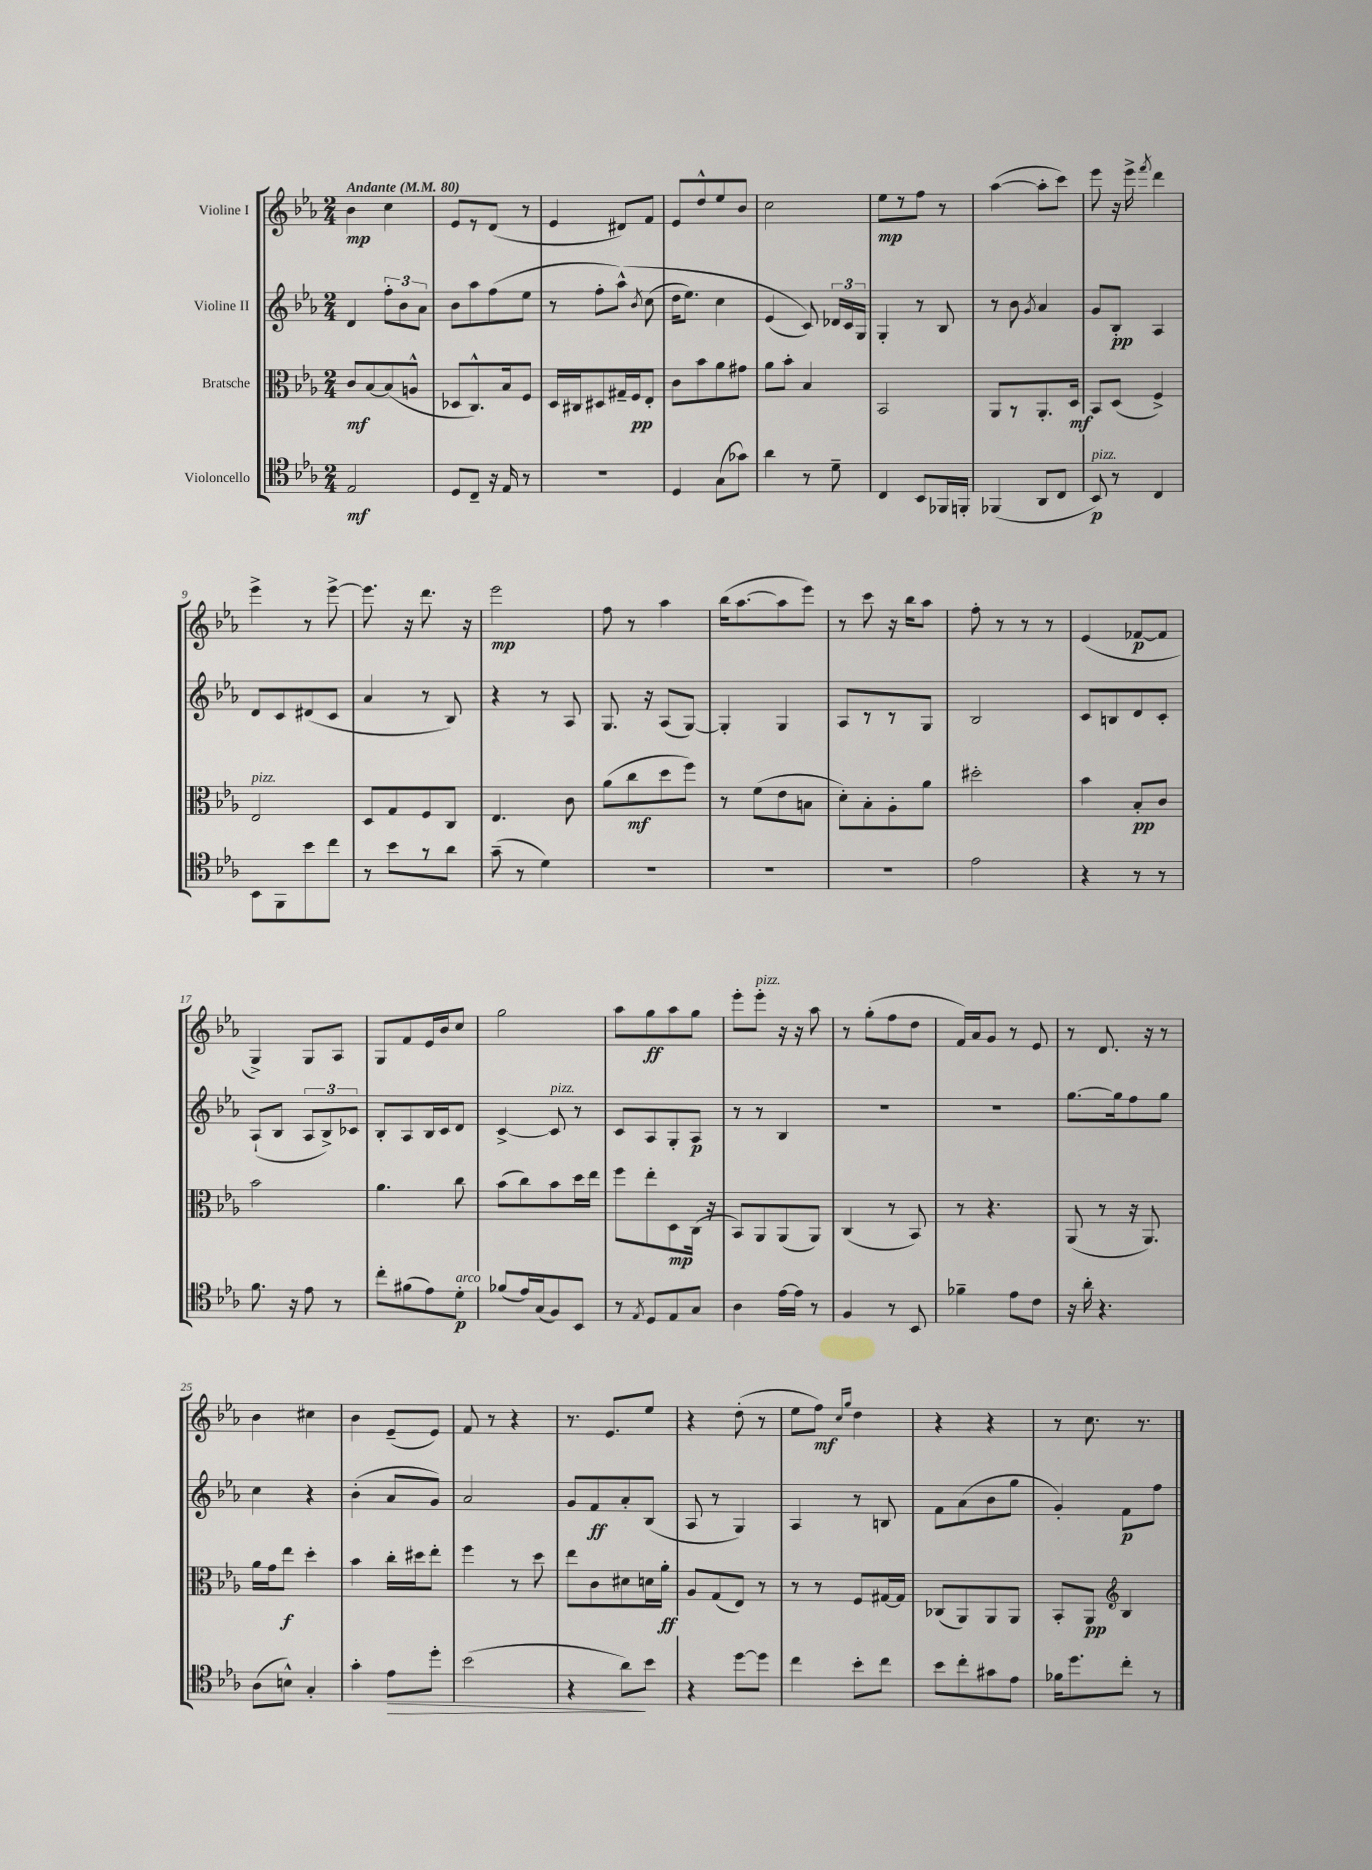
<<
\new StaffGroup <<
\new Staff = "s0" \with { instrumentName = "Violine I" } {
    \clef treble \key ees \major \numericTimeSignature \time 2/4 \tempo "Andante" 4 = 80
    \autoBeamOff bes'4\mp c''4 |
    ees'8[ r8 d'8]( r8 |
    ees'4 dis'8[) f'8] |
    ees'8[ d''8-^ ees''8 bes'8] |
    c''2 |
    ees''8[\mp r8 f''8] r8 |
    aes''4~( aes''8[-. c'''8]) |
    ees'''8 r16 ees'''16-> \acciaccatura { f'''8 } d'''4 |
    ees'''4-> r8 ees'''8~-> |
    ees'''8. r16 d'''8. r16 |
    ees'''2\mp |
    f''8 r8 aes''4 |
    bes''16[( aes''8.~ aes''8 ees'''8]) |
    r8 c'''8 r16 bes''16[ aes''8] |
    f''8-. r8 r8 r8 |
    ees'4( fes'8[~\p fes'8] |
    g4->) g8[ aes8] |
    g8[ f'8 ees'16 bes'16 c''8] |
    g''2 |
    aes''8[ g''8\ff aes''8 g''8] |
    ees'''8[-. ees'''8]-.^\markup { \italic "pizz." } r16 r16 aes''8 |
    r8 g''8[-.( f''8 d''8] |
    f'16[) aes'16 g'8] r8 ees'8 |
    r8 d'8. r16 r8 |
    bes'4 cis''4 |
    bes'4 ees'8[--( ees'8]) |
    f'8 r8 r4 |
    r8. ees'8.[ ees''8] |
    r4 d''8-.( r8 |
    ees''8[ f''8]\mf) \grace { c''16[ g''16] } d''4 |
    r4 r4 |
    r8 c''8. r8. \bar "|." |
}
\new Staff = "s1" \with { instrumentName = "Violine II" } {
    \clef treble \key ees \major \numericTimeSignature \time 2/4
    \autoBeamOff d'4 \tuplet 3/2 { f''8[-. bes'8 aes'8] } |
    bes'8[ aes''8 f''8( ees''8] |
    r8 f''8[-. aes''8]-^)\( \acciaccatura { bes'8 } c''8( |
    d''16[ ees''8.]) c''4 |
    ees'4( c'8)\) \tuplet 3/2 { des'16[ c'16 g16] } |
    g4-. r8 bes8 |
    r8 bes'8 \acciaccatura { g'8 } aes'4 |
    g'8[ bes8]-.\pp aes4 |
    d'8[ c'8 dis'8( c'8] |
    aes'4 r8 bes8) |
    r4 r8 aes8 |
    g8. r16 aes8[( g8]~) |
    g4-. g4 |
    aes8[ r8 r8 g8] |
    bes2 |
    c'8[ b8 d'8 c'8]-. |
    aes8[-!( bes8] \tuplet 3/2 { aes8[ bes8->) ces'8] } |
    bes8[-. aes8 bes16 c'16 d'8] |
    c'4~-> c'8^\markup { \italic "pizz." } r8 |
    c'8[ aes8 g8-. aes8]\p |
    r8 r8 bes4 |
    R2 |
    R2 |
    g''8.[~ g''16 f''8 g''8] |
    c''4 r4 |
    bes'4-.( aes'8[ g'8]) |
    aes'2 |
    g'8[ f'8\ff aes'8-. bes8]( |
    aes8 r8 g4) |
    aes4 r8 b8 |
    f'8[ aes'8( bes'8 g''8] |
    g'4-.) f'8[\p f''8] \bar "|." |
}
\new Staff = "s2" \with { instrumentName = "Bratsche" } {
    \clef alto \key ees \major \numericTimeSignature \time 2/4
    \autoBeamOff c'8[\mf bes8~ bes8( a8]-^ |
    des8[ c8.-^) bes16 f8] |
    d16[ cis16 dis8 gis16-- f16\pp ees8]-. |
    c'8[ bes'8 aes'8 gis'8] |
    aes'8[ bes'8]-. bes4 |
    bes,2 |
    aes,8[ r8 aes,8.-. d16]\mf |
    bes,8[ d8]( f4->) |
    ees2^\markup { \italic "pizz." } |
    d8[ g8 f8 c8] |
    ees4. c'8 |
    aes'8[( c''8\mf d''8 f''8]) |
    r8 f'8[( ees'8 b8] |
    d'8[-.) bes8-. aes8-. aes'8] |
    dis''2-. |
    bes'4 bes8[-.\pp c'8] |
    bes'2 |
    aes'4. c''8 |
    bes'8[( c''8) bes'8 d''16 ees''16] |
    f''8[ ees''8-. d8\mp c16]( r16 |
    bes,8[) aes,8 aes,8( aes,8]) |
    c4( r8 bes,8) |
    r8 r4. |
    aes,8( r8 r16 aes,8.) |
    aes'16[ g'16 ees''8]\f d''4-. |
    bes'4 c''16[-. dis''16 ees''8]-. |
    f''4 r8 d''8 |
    ees''8[ c'8 dis'8 d'16 aes'16]-.\ff |
    aes8[ g8( ees8]) r8 |
    r8 r8 f8[ gis16~ gis16] |
    ces8[( aes,8) aes,8 aes,8] |
    bes,8[-. aes,8]\pp \clef treble bes4 \bar "|." |
}
\new Staff = "s3" \with { instrumentName = "Violoncello" } {
    \clef tenor \key ees \major \numericTimeSignature \time 2/4
    \autoBeamOff ees2\mf |
    d8[ c8]-- r16 ees16 r8 |
    R2 |
    d4 g8[( ges'8]) |
    aes'4 r8 d'8-- |
    c4 bes,8[ fes,16 f,16]-. |
    fes,4( aes,8[ c8] |
    bes,8\p^\markup { \italic "pizz." }) r8 c4 |
    bes,8[ f,8 bes'8 c''8] |
    r8 bes'8[ r8 aes'8] |
    g'8--( r8 d'4) |
    R2 |
    R2 |
    R2 |
    ees'2 |
    r4 r8 r8 |
    f'8. r16 ees'8 r8 |
    c''8[-. fis'8( ees'8) d'8]-.\p^\markup { \italic "arco" } |
    fes'8[( ees'16) g16( f8) bes,8] |
    r8 \acciaccatura { ees8 } d8[ ees8 g8] |
    aes4 ees'16[~ ees'16] r8 |
    f4 r8 bes,8 |
    fes'4-- ees'8[ c'8] |
    r16 aes'16-. r4. |
    aes8[( b8]-^) g4-. |
    g'4-. ees'8[\> d''8]-. |
    bes'2( |
    r4 aes'8[\!) bes'8] |
    r4 d''8[~ d''8] |
    c''4 bes'8[-. c''8] |
    bes'8[ c''8-. gis'8 ees'8] |
    fes'16[ d''8. c''8]-. r8 \bar "|." |
}
>>
>>
